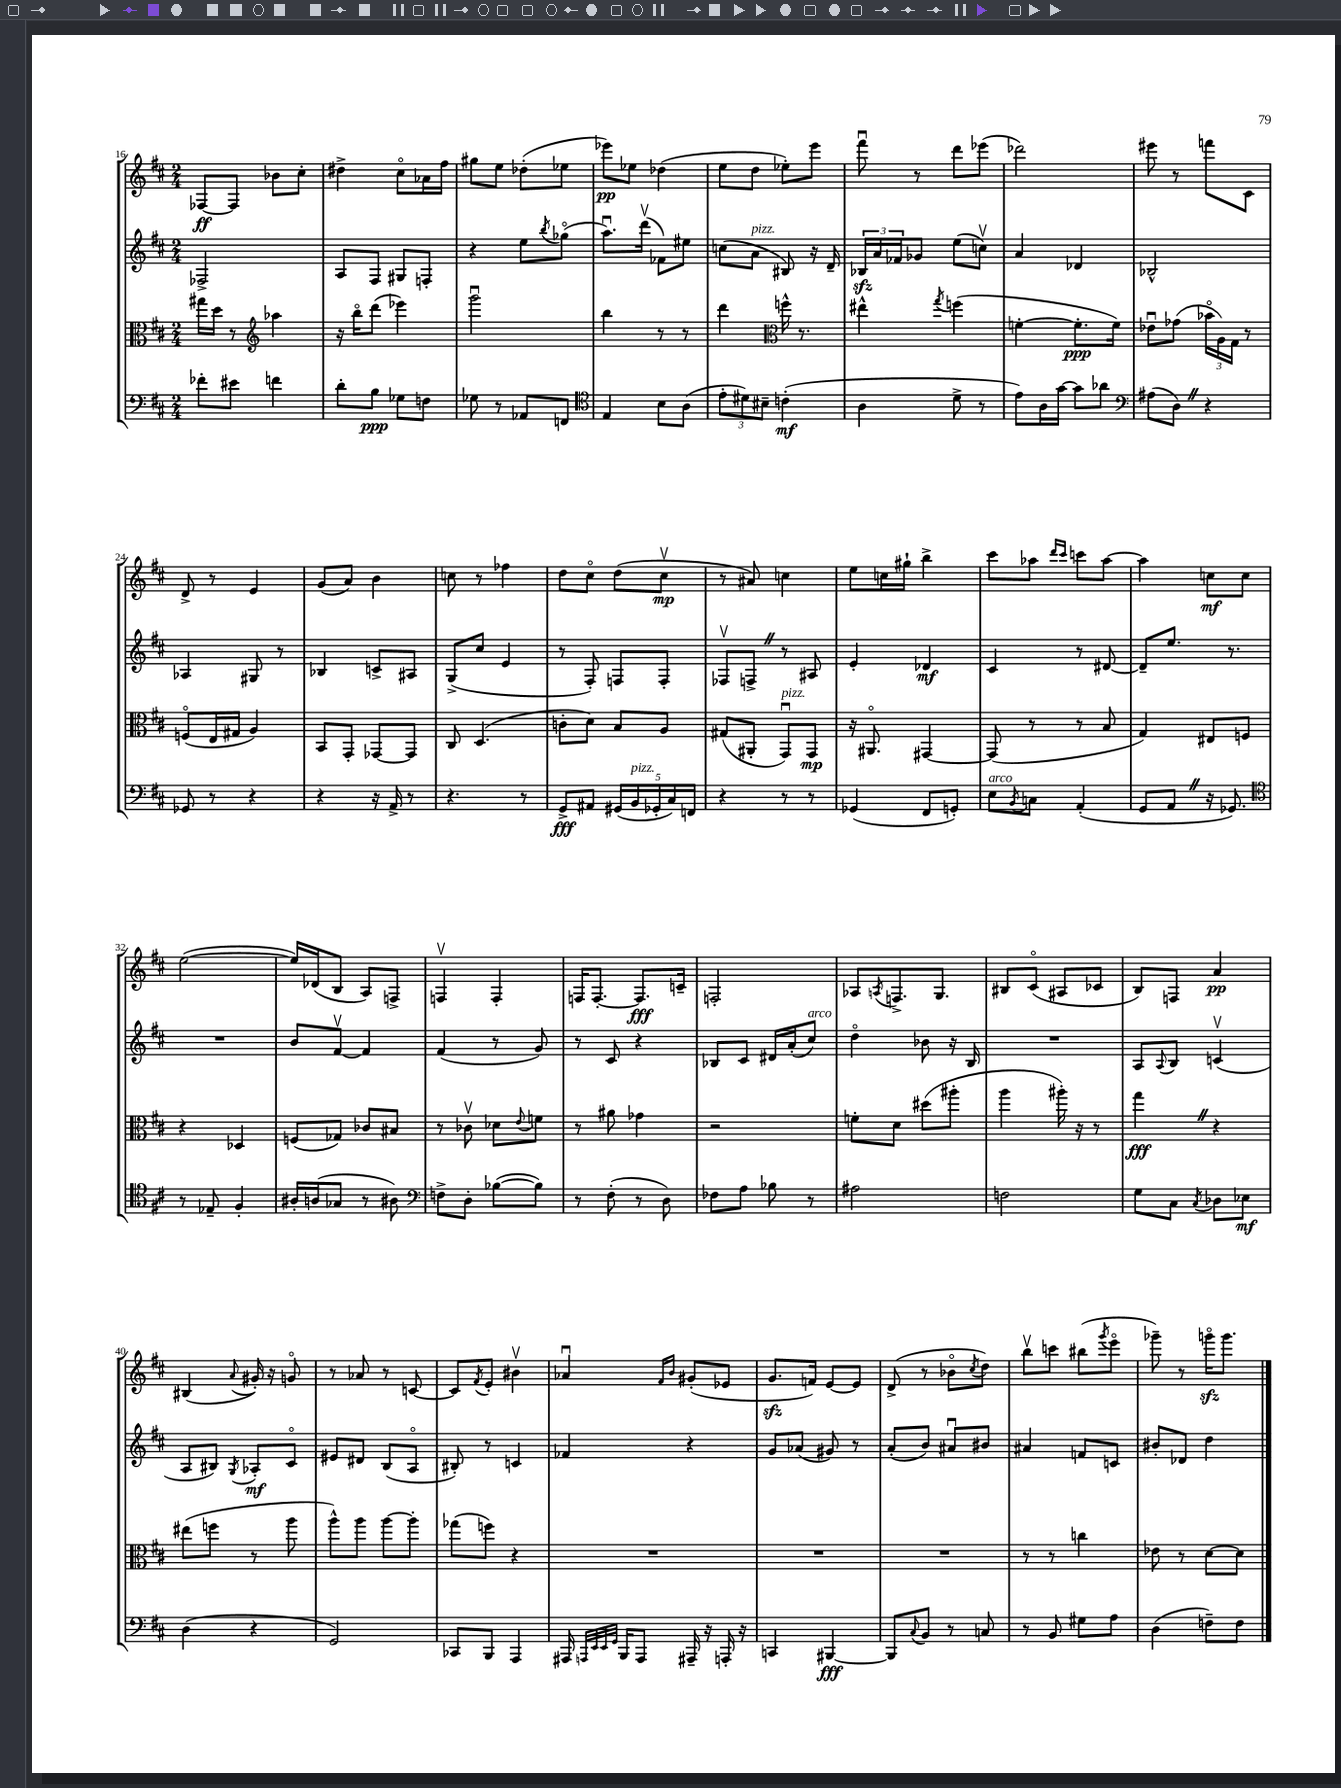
<<
\new StaffGroup <<
\new Staff = "s0" {
    \clef treble \key d \major \numericTimeSignature \time 2/4
    fes8~\ff fes8 bes'8 cis''8-. |
    dis''4-> cis''8\flageolet aes'16 fis''16 |
    gis''8 e''8 des''8-.( ees''8 |
    ees'''8\pp) ees''8 des''4( |
    e''8 d''8 ees''8-.) e'''8 |
    fis'''8\downbow r8 d'''8 ees'''8( |
    des'''2) |
    eis'''8 r8 f'''8 cis'8 |
    d'8-> r8 e'4 |
    g'8( a'8) b'4 |
    c''8 r8 fes''4 |
    d''8 cis''8\flageolet d''8( cis''8\upbow\mp |
    r8 ais'8) c''4 |
    e''8 c''16 gis''16-! b''4-> |
    cis'''8 aes''8 \grace { d'''16 cis'''16 } c'''8 aes''8~ |
    aes''4 c''8\mf c''8 |
    e''2~( |
    e''16) des'16( b8 a8) f8-> |
    f4\upbow f4-. |
    f16 f8.~-. f8.\fff c'16-- |
    f2-. |
    aes8 \acciaccatura { a8 } f8.-> g8. |
    bis8 cis'8\flageolet( ais8 ces'8 |
    b8) f8 a'4\pp |
    bis4( \appoggiatura { a'8 } gis'16-.) r16 g'8\flageolet |
    r8 aes'8 r8 c'8~ |
    c'8 \acciaccatura { fis'8 } e'8-. bis'4\upbow |
    aes'4\downbow \grace { fis'16 b'16 } gis'8-.( ees'8 |
    g'8.\sfz f'16) e'8~ e'8 |
    d'8->( r8 bes'8\flageolet \acciaccatura { cis''8 } d''8) |
    b''8\upbow c'''8 bis''8( \acciaccatura { g'''8 } e'''8\flageolet |
    ges'''8--) r8 g'''16\flageolet\sfz g'''8. \bar "|." |
}
\new Staff = "s1" {
    \clef treble \key d \major \numericTimeSignature \time 2/4
    fes2-> |
    a8 fis8 gis8 f8-. |
    r4 e''8 \acciaccatura { b''8 } ges''8\flageolet( |
    a''8.\downbow) d'''16\upbow( fes'8) eis''8 |
    c''8( a'8^\markup { \italic "pizz." } bis8) r16 d'16-- |
    \tuplet 3/2 { bes16\sfz a'16 fes'16 } ges'8 e''8( c''8\upbow) |
    a'4 des'4 |
    bes2-^ |
    aes4 gis8 r8 |
    bes4 c'8-> ais8 |
    g8->( cis''8 e'4 |
    r8 fis8-.) f8 f8-. |
    fes8\upbow f8-> \once \override BreathingSign.text = \markup { \musicglyph "scripts.caesura.straight" } \breathe r8 ais8 |
    e'4-. des'4\mf |
    cis'4 r8 dis'8~ |
    dis'8-- e''8. r8. |
    R2 |
    b'8 fis'8~\upbow fis'4 |
    fis'4( r8 g'8) |
    r8 cis'8 r4 |
    bes8 cis'8 dis'16 a'16-.( cis''8^\markup { \italic "arco" }) |
    d''4\flageolet bes'8 r16 b16 |
    R2 |
    a8 \appoggiatura { a8 } b8 c'4\upbow( |
    a8 bis8) \acciaccatura { g8 } aes8-.\mf cis'8\flageolet |
    eis'8 dis'8 b8( a8\flageolet |
    bis8-.) r8 c'4 |
    fes'4 r4 |
    g'8 aes'8( gis'8) r8 |
    a'8-.( b'8) ais'8\downbow bis'8 |
    ais'4 f'8 c'8 |
    bis'8-. des'8 d''4 \bar "|." |
}
\new Staff = "s2" {
    \clef alto \key d \major \numericTimeSignature \time 2/4
    gis''16 d''16 r8 \clef treble aes''4 |
    r16 b''16\flageolet d'''8( ees'''4) |
    g'''2\downbow |
    b''4 r8 r8 |
    d'''4 \clef alto f''16-^ r8. |
    eis''4-^ \acciaccatura { g''8 } f''4( |
    f'4~-. f'8.-.\ppp f'16) |
    ees'8\downbow ges'8( \tuplet 3/2 { bes'16\flageolet a16) g16 } r8 |
    f8\flageolet( e16 gis16 a4) |
    b,8 g,8-. ges,8~ ges,8 |
    cis8 d4.( |
    c'8-. d'8) b8 a8 |
    gis8( ais,8-. g,8\downbow^\markup { \italic "pizz." }) g,8\mp |
    r16 ais,8.\flageolet gis,4~ |
    gis,8( r8 r8 b8 |
    g4) eis8 f8 |
    r4 des4 |
    f8( ges8) ces'8 bis8 |
    r8 ces'8\upbow des'8 \appoggiatura { e'8 } f'8 |
    r8 ais'8 ges'4 |
    r2 |
    f'8-. d'8 dis''8( ais''8-. |
    a''4 ais''16-.) r16 r8 |
    g''4\fff \once \override BreathingSign.text = \markup { \musicglyph "scripts.caesura.straight" } \breathe r4 |
    eis''8( f''8 r8 a''8 |
    a''8-^) a''8 a''8~ a''8-. |
    ges''8( f''8) r4 |
    R2 |
    R2 |
    R2 |
    r8 r8 c''4 |
    ees'8 r8 d'8~ d'8 \bar "|." |
}
\new Staff = "s3" {
    \clef bass \key d \major \numericTimeSignature \time 2/4
    fes'8-. eis'8 f'4 |
    d'8-. b8\ppp ges8 f8 |
    ges8 r8 aes,8 f,8 |
    \clef tenor e4 b8 a8( |
    \tuplet 3/2 { e'8-. dis'8) bis8-- } c'4-.\mf( |
    a4 d'8-> r8 |
    e'8) a16 g'16~ g'8 aes'8 |
    \clef bass ais8( d8) \once \override BreathingSign.text = \markup { \musicglyph "scripts.caesura.straight" } \breathe r4 |
    ges,8 r8 r4 |
    r4 r16 a,16-> r8 |
    r4. r8 |
    g,8->\fff ais,8 \tuplet 5/4 { gis,16( b,16^\markup { \italic "pizz." } ges,16-. cis16) f,16 } |
    r4 r8 r8 |
    ges,4( fis,8 g,8-.) |
    e8^\markup { \italic "arco" } \acciaccatura { b,8 } c8 a,4-.( |
    g,8 a,8 \once \override BreathingSign.text = \markup { \musicglyph "scripts.caesura.straight" } \breathe r16 ges,8.) |
    \clef tenor r8 ees8-- fis4-. |
    ais16-. a16( ges8 r8 ais8) |
    \clef bass f8-> d8-. bes8~( bes8) |
    r8 fis8-.( r8 d8) |
    fes8 a8 bes8 r8 |
    ais2 |
    f2 |
    g8 cis8 \acciaccatura { cis8 } des8 ees8\mf |
    d4( r4 |
    g,2) |
    ces,8 b,,8 a,,4 |
    ais,,16 \grace { a,,32 e,32 e,32 g,32 } b,,16 a,,8 ais,,16-- r16 a,,16-. r16 |
    c,4 bis,,4~\fff |
    bis,,8 \appoggiatura { cis8 } b,8 r8 c8 |
    r8 b,8 gis8 a8 |
    d4( f8--) f8 \bar "|." |
}
>>
>>
\layout { \context { \Score currentBarNumber = #16 } }
